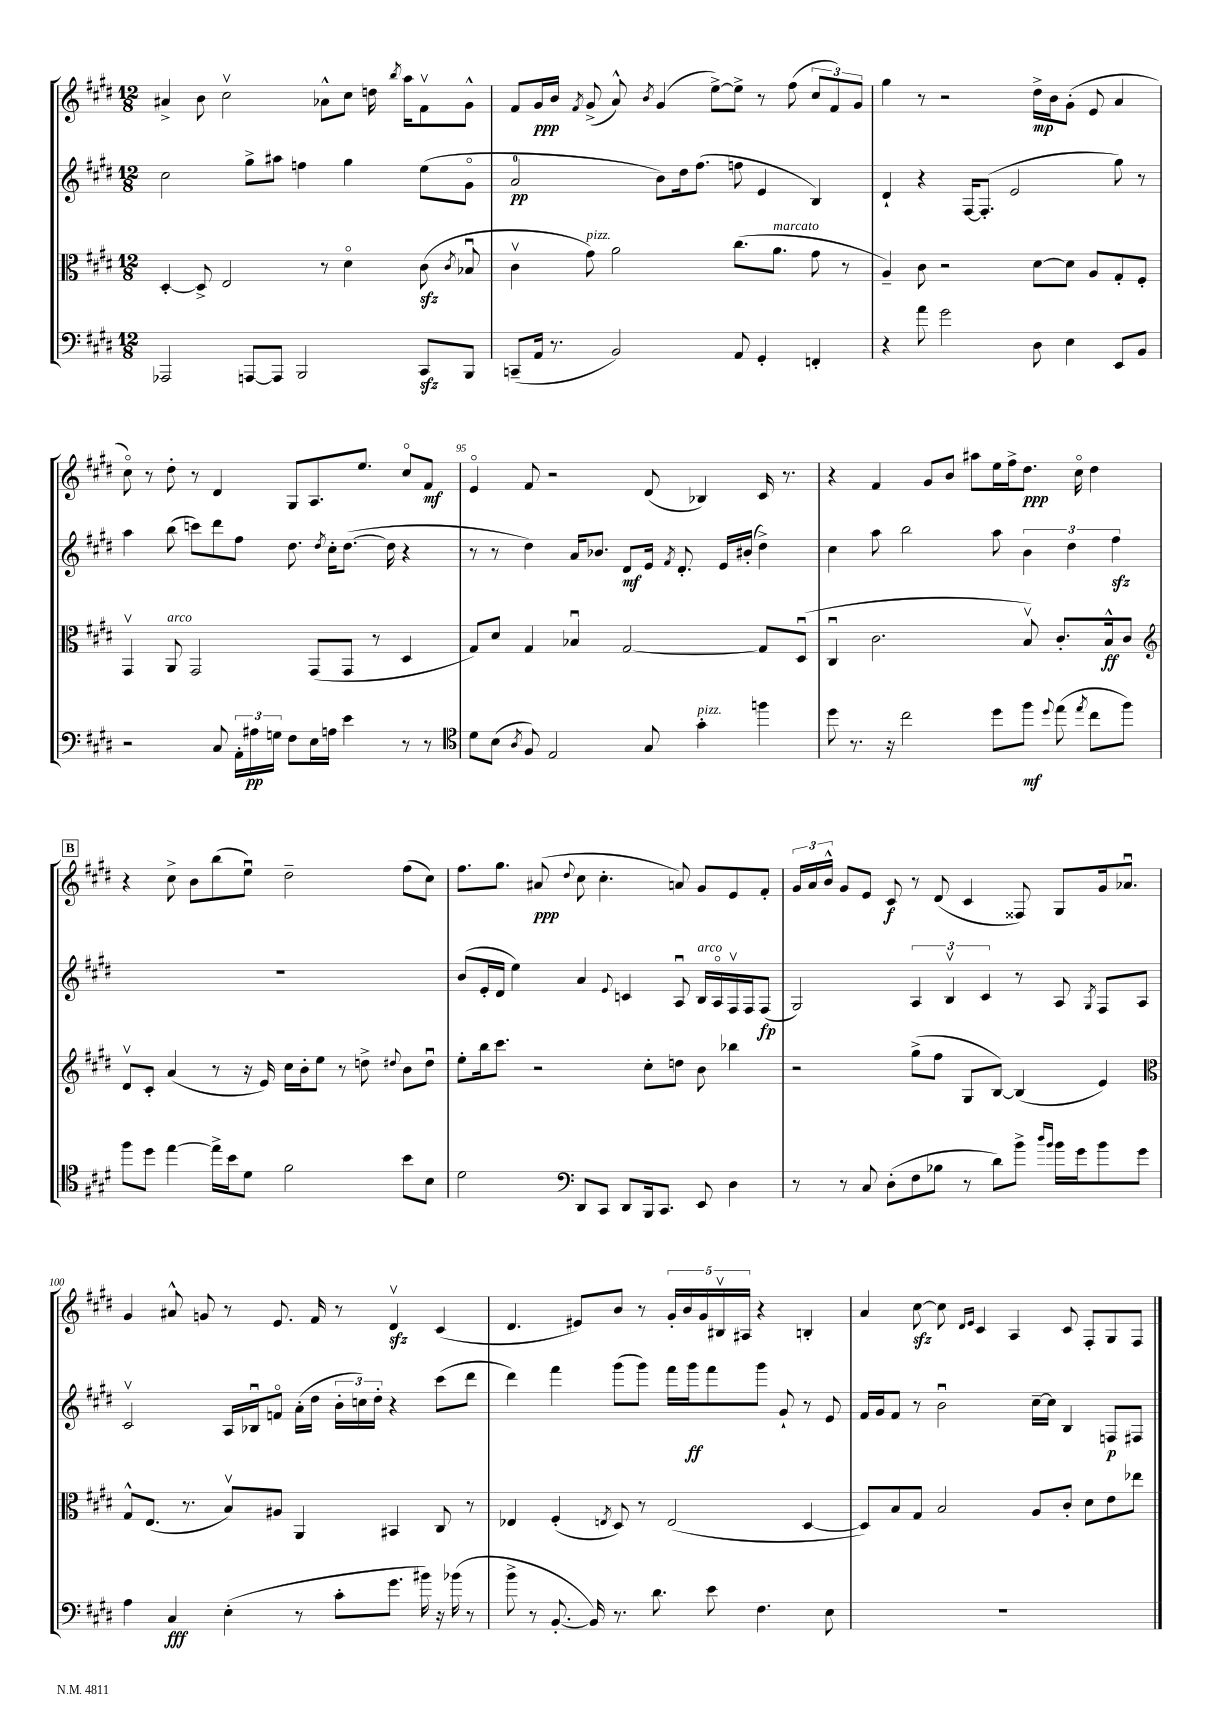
<<
\new StaffGroup <<
\new Staff = "s0" {
    \clef treble \key e \major \numericTimeSignature \time 12/8
    \autoBeamOff ais'4-> b'8 cis''2\upbow aes'8[-^ cis''8] d''16 \acciaccatura { b''8 } a''16[ fis'8\upbow gis'8]-^ |
    fis'8[ gis'16\ppp b'16] \acciaccatura { fis'8 } gis'8->( a'8-^) \acciaccatura { b'8 } gis'4( e''8[~->) e''8]-> r8 fis''8( \tuplet 3/2 { cis''8[ fis'8) gis'8] } |
    gis''4 r8 r2 dis''16[->\mp b'16 gis'8]-.( e'8 a'4 |
    cis''8\flageolet) r8 dis''8-. r8 dis'4 gis8[ a8. e''8.] cis''8[\flageolet fis'8]\mf |
    e'4\flageolet fis'8 r2 dis'8( bes4) cis'16 r8. |
    r4 fis'4 gis'8[ b'8] ais''8[ e''16 fis''16-> dis''8.]\ppp cis''16\flageolet dis''4 |
    \mark \markup { \box "B" } r4 cis''8-> b'8[ b''8( e''8]\downbow) dis''2-- fis''8[( cis''8]) |
    fis''8.[ gis''8.] ais'8\ppp( \appoggiatura { dis''8 } cis''8 cis''4.-. a'8) gis'8[ e'8 fis'8]-. |
    \tuplet 3/2 { gis'16[ a'16 b'16]-^ } gis'8[ e'8] cis'8\f r8 dis'8( cis'4 fisis8) gis8[ gis'16 aes'8.]\downbow |
    gis'4 ais'8-^ g'8 r8 e'8. fis'16 r8 dis'4\upbow\sfz cis'4( |
    dis'4. eis'8[) b'8] r8 \tuplet 5/4 { gis'16[-. b'16 gis'16 bis16\upbow ais16] } r4 b4-. |
    a'4 cis''8~\sfz cis''8 \grace { dis'16[ e'16] } cis'4 a4 cis'8 fis8[-. gis8 fis8] \bar "|." |
}
\new Staff = "s1" {
    \clef treble \key e \major \numericTimeSignature \time 12/8
    \autoBeamOff cis''2 gis''8[-> ais''8] f''4 gis''4 e''8[( gis'8]\flageolet |
    a'2-0\pp b'8[) dis''16 fis''8.]( f''8 e'4 b4) |
    dis'4-! r4 fis16[~ fis8.]-.( e'2 gis''8) r8 |
    a''4 b''8( c'''8[) dis'''8 fis''8] dis''8. \acciaccatura { dis''8 } cis''16[-. dis''8.]~( dis''16 r4 |
    r8 r8 dis''4) a'16[ bes'8.] dis'8[\mf e'16] \acciaccatura { fis'8 } dis'8.-. e'16[ bis'16]-.( dis''4->) |
    cis''4 a''8 b''2 a''8 \tuplet 3/2 { b'4 dis''4 fis''4\sfz } |
    \mark \markup { \box "B" } R1. |
    b'8[( e'16-. dis'16] e''4) a'4 \appoggiatura { e'8 } c'4 a8\downbow b16[^\markup { \italic "arco" } a16\flageolet fis16\upbow fis16 fis8]\fp( |
    gis2) \tuplet 3/2 { a4 b4\upbow cis'4 } r8 a8 \acciaccatura { gis8 } fis8[ a8] |
    cis'2\upbow a16[ bes16\downbow f'8]\flageolet a'16[-.( dis''16] \tuplet 3/2 { b'16[-. c''16) dis''16]-. } r4 cis'''8[( dis'''8] |
    dis'''4) fis'''4 gis'''8[( gis'''8]) fis'''16[ gis'''16\ff fis'''8 gis'''8] gis'8-! r8 e'8 |
    fis'16[ gis'16 fis'8] r8 b'2\downbow cis''16[~-- cis''16] b4 f8[\p fis8] \bar "|." |
}
\new Staff = "s2" {
    \clef alto \key e \major \numericTimeSignature \time 12/8
    \autoBeamOff dis4~-. dis8-> e2 r8 dis'4\flageolet cis'8\sfz( \acciaccatura { cis'8 } bes8\downbow |
    cis'4\upbow gis'8^\markup { \italic "pizz." }) a'2 cis''8.[( a'8.]^\markup { \italic "marcato" } gis'8 r8 |
    a4--) cis'8 r2 dis'8[~ dis'8] a8[ gis8-. fis8]-. |
    gis,4\upbow a,8^\markup { \italic "arco" } gis,2 gis,8[( gis,8] r8 dis4 |
    gis8[) dis'8] gis4 bes4\downbow gis2~ gis8[ dis8]\downbow( |
    cis4\downbow cis'2. b8\upbow) cis'8.[-. b16-^\ff cis'8] |
    \mark \markup { \box "B" } \clef treble dis'8[\upbow cis'8]-. a'4( r8 r16 e'16) cis''16[ b'16-. e''8] r8 d''8-> \appoggiatura { dis''8 } b'8[ dis''8]\downbow |
    e''8[-. b''16 cis'''8.] r2 cis''8[-. d''8] b'8 bes''4 |
    r2 gis''8[->( fis''8] gis8[ b8]~) b4( e'4) |
    \clef alto gis8[-^ e8.]( r8. b8[\upbow) ais8] a,4 bis,4 cis8 r8 |
    ees4 fis4-.( \acciaccatura { e8 } dis8) r8 e2( dis4~ |
    dis8[) b8 gis8] b2 a8[ cis'8]-. dis'8[ e'8 ees''8] \bar "|." |
}
\new Staff = "s3" {
    \clef bass \key e \major \numericTimeSignature \time 12/8
    \autoBeamOff aes,,2 a,,8[~ a,,8] b,,2 cis,8[\sfz b,,8] |
    c,8[--( a,16] r8. b,2) a,8 gis,4-. f,4-. |
    r4 a'8 gis'2 dis8 e4 e,8[ b,8] |
    r2 cis8 \tuplet 3/2 { a,16[-. ais16\pp g16] } fis8[ e16 a16] e'4 r8 r8 |
    \clef tenor dis'8[ b8]( \acciaccatura { a8 } fis8) e2 gis8 gis'4-.^\markup { \italic "pizz." } f''4 |
    dis''8 r8. r16 cis''2 dis''8[ fis''8]\mf \appoggiatura { dis''8 } e''8( \acciaccatura { e''8 } cis''8[ fis''8]) |
    \mark \markup { \box "B" } fis''8[ dis''8] e''4~ e''16[-> b'16 dis'8] fis'2 b'8[ b8] |
    dis'2 \clef bass dis,8[ cis,8] dis,8[ b,,16 cis,8.] e,8 dis4 |
    r8 r8 cis8 dis8[-.( fis8 bes8] r8 dis'8[) b'8]-> \grace { dis''16[ b'16] } b'16[ gis'16 b'8 gis'8] |
    a4 cis4\fff e4-.( r8 cis'8[-. gis'8.] bis'16) r16 bes'16( r8 |
    b'8-> r8 b,8.~-. b,16) r8. dis'8. e'8 fis4. e8 |
    R1. \bar "|." |
}
>>
>>
\layout { \context { \Score currentBarNumber = #91 \override BarNumber.break-visibility = ##(#f #t #t) barNumberVisibility = #(every-nth-bar-number-visible 5) } }
